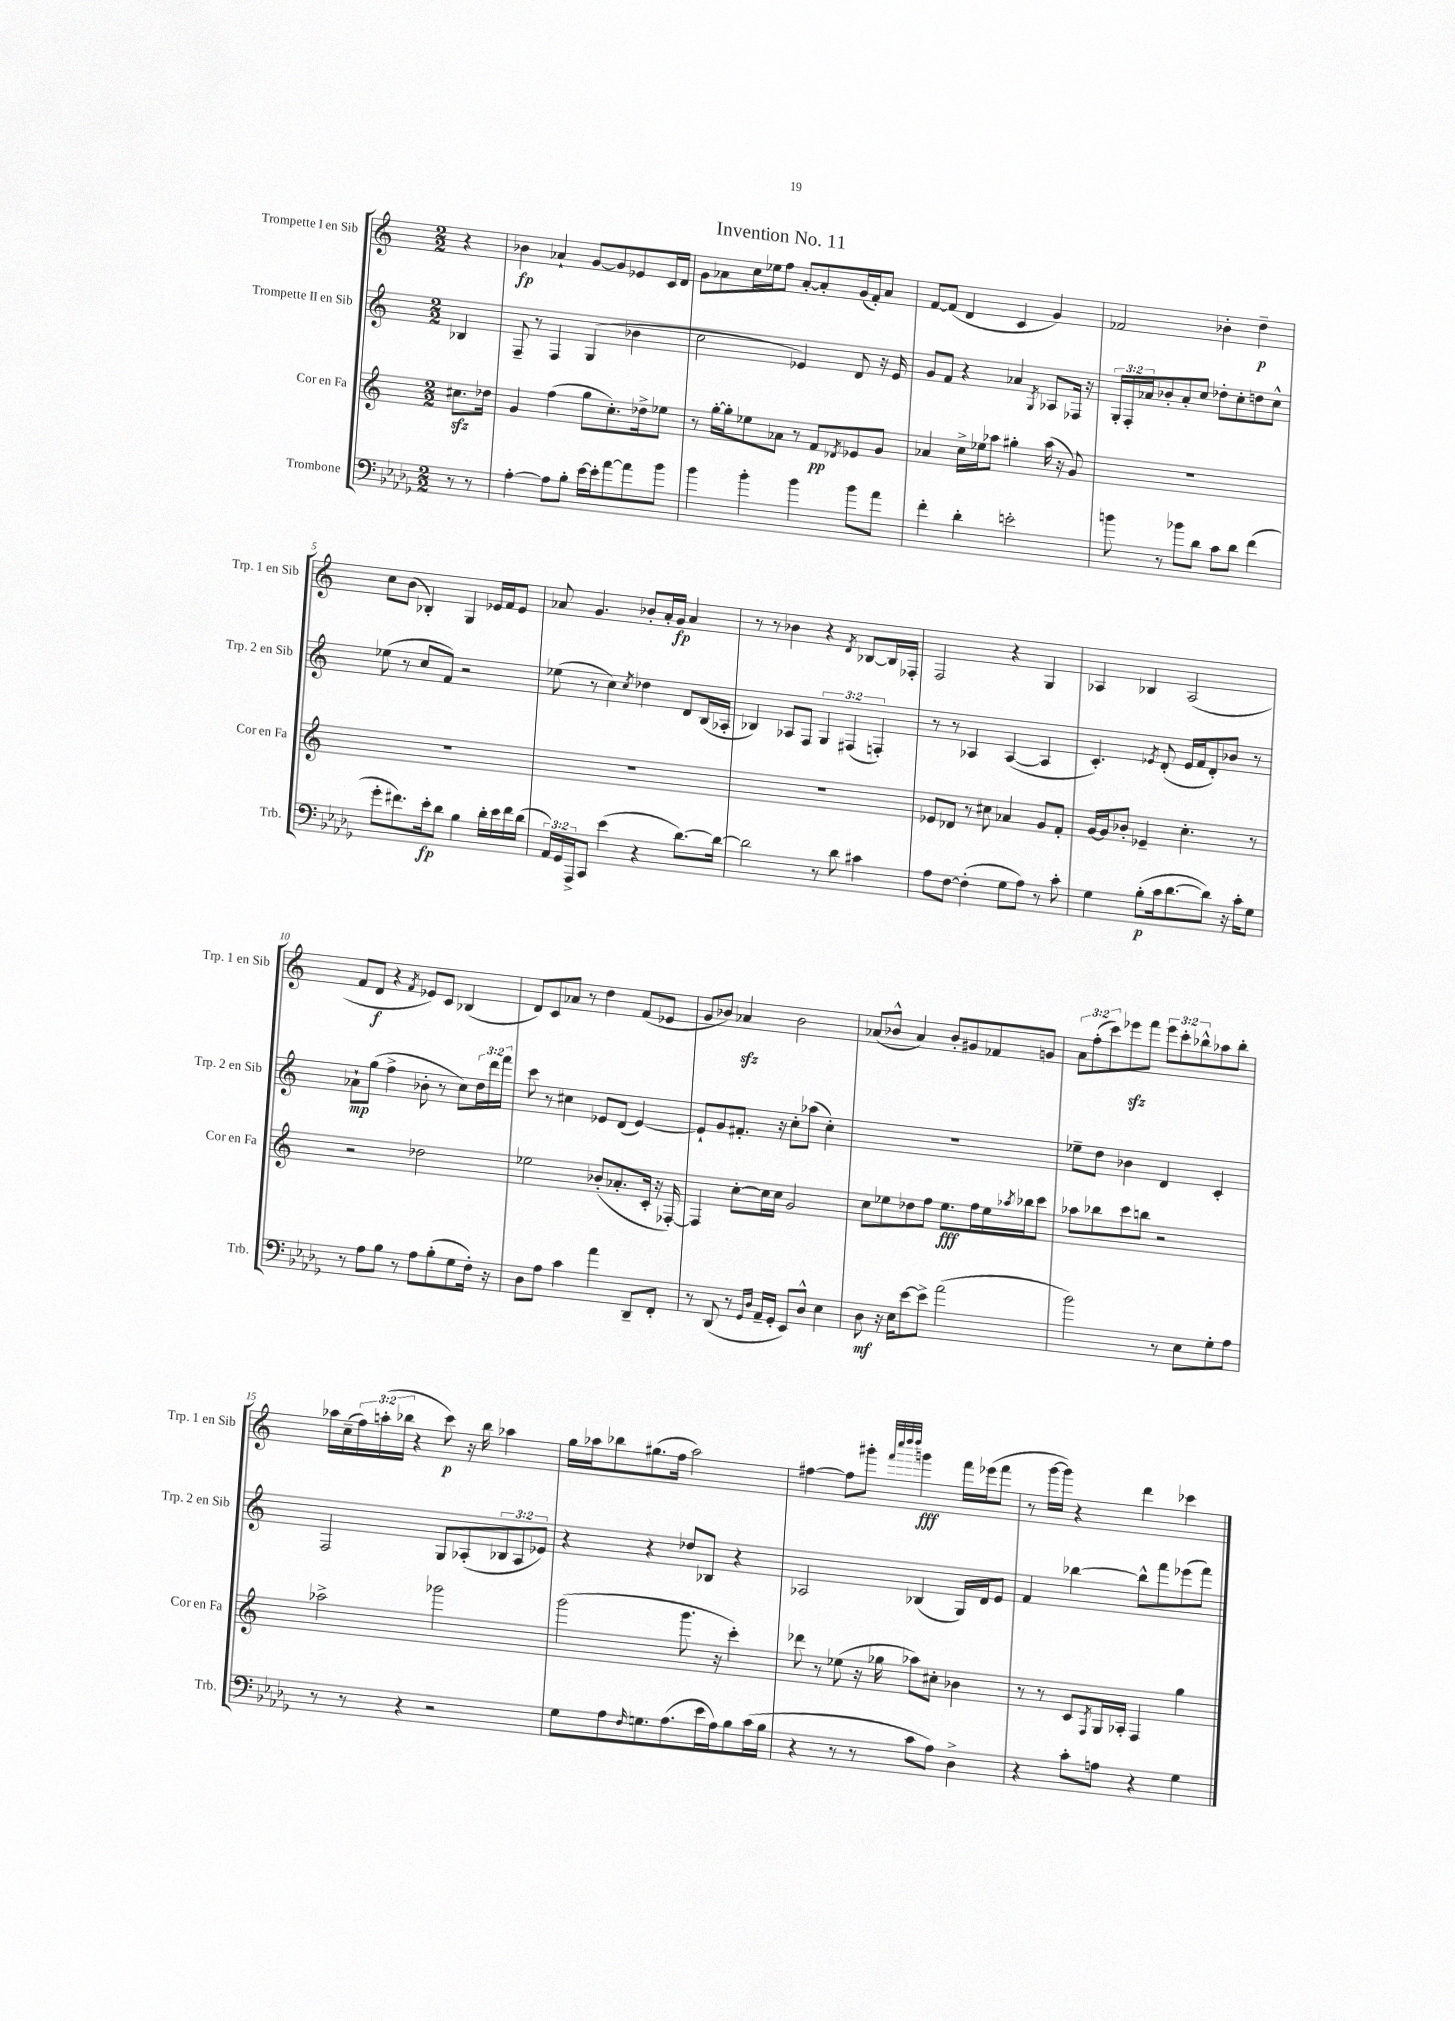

**kern	**dynam	**kern	**dynam	**kern	**dynam	**kern	**dynam
*part4	*part4	*part3	*part3	*part2	*part2	*part1	*part1
*staff4	*staff4	*staff3	*staff3	*staff2	*staff2	*staff1	*staff1
*I"Trombone	*	*I"Cor en Fa	*	*I"Trompette II en Sib	*	*I"Trompette I en Sib	*
*I'Trb.	*	*I'Cor en Fa	*	*I'Trp. 2 en Sib	*	*I'Trp. 1 en Sib	*
*clefF4	*	*clefG2	*	*clefG2	*	*clefG2	*
*k[b-e-a-d-g-]	*	*k[]	*	*k[]	*	*k[]	*
*M2/2	*	*M2/2	*	*M2/2	*	*M2/2	*
=	=	=	=	=	=	=	=
8r	.	8.cc#Xzz\L	.	4B-X/	.	4r	.
8r	.	.	.	.	.	.	.
.	.	16dd-X\Jk	.	.	.	.	.
=1	=1	=1	=1	=1	=1	=1	=1
[4A-'\	.	4g/	.	8F~/	.	4b-X\	fp
.	.	.	.	8r	.	.	.
8A-\L]	.	(4ff\	.	4F/	.	4a-X`/	.
8B-'\J	.	.	.	.	.	.	.
[16e-\LL	.	8gg\L	.	(4G/	.	[8g/L	.
16e-'\J]	.	.	.	.	.	.	.
[8a-\	.	8.cc'\)	.	.	.	8g/]	.
8a-\]	.	.	.	4b-X\	.	8e-X/	.
.	.	16dd-X^\k	.	.	.	.	.
8b-\J	.	8ee-X\J	.	.	.	16c/L	.
.	.	.	.	.	.	16d/JJ	.
=2	=2	=2	=2	=2	=2	=2	=2
4b-\	.	8r	.	2cc\	.	8g\L	.
.	.	[16gg'\LL	.	.	.	8a-X\	.
.	.	16gg'\J]	.	.	.	.	.
4b-'\	.	8ee-X\	.	.	.	16cc\L	.
.	.	.	.	.	.	16ee-X\J	.
.	.	8a-X\J	.	.	.	8ff\J	.
4b-\	.	8r	.	4e-X/)	.	[8a-'/L	.
.	.	8f/L	pp	.	.	8a-'/]	.
.	.	8qd-X/	.	.	.	.	.
8b-\L	.	8e-X/	.	8d/	.	(16g/L	.
.	.	.	.	.	.	16f'/J)	.
8a-\J	.	8g/J	.	16r	.	8a-/J	.
.	.	.	.	16e-/	.	.	.
=3	=3	=3	=3	=3	=3	=3	=3
4f'\	.	4a-X/	.	8g/L	.	[8f/L	.
.	.	.	.	8f/J	.	(8f/J]	.
4d-'\	.	16cc^\LL	.	4r	.	4d/	.
.	.	16ee-X\J	.	.	.	.	.
.	.	8aa-X\J	.	.	.	.	.
2en'\	.	4gg#X'\	.	4a-X/	.	4c/	.
.	.	.	.	8qG/	.	.	.
.	.	(16aa-\	.	8A-X/L	.	4g/)	.
.	.	16r	.	.	.	.	.
.	.	8g/)	.	16F-X/Jk	.	.	.
.	.	.	.	16r	.	.	.
=4	=4	=4	=4	=4	=4	=4	=4
8bn\	.	1r	.	24G'/LL	.	2f-X/	.
.	.	.	.	24F'/	.	.	.
.	.	.	.	24a-X/J	.	.	.
8r	.	.	.	8b-X'/	.	.	.
8b-X\L	.	.	.	8a-'/	.	.	.
8d-\J	.	.	.	8cc/J	.	.	.
8c\L	.	.	.	8dd-X'\L	.	4b-X'\	.
8d-\J	.	.	.	8cc'\	.	.	.
(4f\	.	.	.	8ddn\	.	4dd~\	p
.	.	.	.	8cc^^\J	.	.	.
!!LO:LB:g=z
=5	=5	=5	=5	=5	=5	=5	=5
8g-'\L	.	1r	.	(8ee-X\	.	8cc\L	.
8.f#X\)	.	.	.	8r	.	(8b\J	.
.	.	.	.	8cc/L	.	4B-X'/)	.
16e-'\k	fp	.	.	.	.	.	.
8d-\J	.	.	.	8f/J)	.	.	.
4B-\	.	.	.	2r	.	4G/	.
16d-'\LL	.	.	.	.	.	16e-X/LL	.
16e-\	.	.	.	.	.	16f/J	.
16f#\	.	.	.	.	.	8e-/J	.
(16d-\JJ	.	.	.	.	.	.	.
=6	=6	=6	=6	=6	=6	=6	=6
24AA-/LL)	.	1r	.	(8ee-X\	.	8a-X/	.
24GG-/	.	.	.	.	.	.	.
24AAA-^/J	.	.	.	.	.	.	.
8CC/J	.	.	.	8r	.	4.g/	.
(4e-\	.	.	.	4cc\)	.	.	.
.	.	.	.	8qcc/	.	.	.
4r	.	.	.	4dd-X\	.	8b-X'/L	.
.	.	.	.	.	.	16a-'/L	.
.	.	.	.	.	.	16g/JJ	fp
[8.d-\L)	.	.	.	8d/L	.	4a-/	.
.	.	.	.	(16B/L	.	.	.
16d-\Jk_	.	.	.	16A-X'/JJ	.	.	.
=7	=7	=7	=7	=7	=7	=7	=7
2d-\]	.	1r	.	4B-X/)	.	8r	.
.	.	.	.	.	.	8r	.
.	.	.	.	8A-X/L	.	4b-X\	.
.	.	.	.	8F/J	.	.	.
8r	.	.	.	6G/	.	4r	.
8d-\	.	.	.	.	.	.	.
.	.	.	.	(6F#X/	.	.	.
.	.	.	.	.	.	8qd/	.
4c#X\	.	.	.	.	.	[8B-X/L	.
.	.	.	.	6Fn'/)	.	.	.
.	.	.	.	.	.	16B-/L]	.
.	.	.	.	.	.	16F-X'/JJ	.
=8	=8	=8	=8	=8	=8	=8	=8
8A-\L	.	8e-X/L	.	8r	.	2F/	.
[8F\J	.	8d-X/J	.	8r	.	.	.
(4F'\]	.	8r	.	4A-X/	.	.	.
.	.	8cc#X\	.	.	.	.	.
8G-\L	.	4a-X/	.	([4A-/	.	4r	.
8A-\J)	.	.	.	.	.	.	.
8r	.	8g/L	.	4A-/]	.	4G/	.
8c'\	.	8f'/J	.	.	.	.	.
=9	=9	=9	=9	=9	=9	=9	=9
4G-\	.	[16g/LL	.	4.c'/)	.	4A-X/	.
.	.	16g/J]	.	.	.	.	.
.	.	8b-X'/J	.	.	.	.	.
(8B-'\L	p	4e-X~/	.	.	.	4B-X/	.
.	.	.	.	8qe-X/	.	.	.
16c\k	.	.	.	(8d'/	.	.	.
[8.d-\	.	.	.	.	.	.	.
.	.	4.cc'\	.	16e-/LL	.	(2A-/	.
.	.	.	.	16f/J	.	.	.
8d-\J])	.	.	.	8d'/)	.	.	.
16r	.	.	.	8b-X/J	.	.	.
16c'\KL	.	.	.	.	.	.	.
8G-\J	.	8r	.	8r	.	.	.
!!LO:LB:g=z
=10	=10	=10	=10	=10	=10	=10	=10
8r	.	2r	.	8a-X`\L	mp	8f/L	.
8A-\L	.	.	.	(8gg\J	.	8d/J	f
8B-\J	.	.	.	4ff^\	.	4r	.
8r	.	.	.	.	.	.	.
.	.	.	.	.	.	8qf/	.
8A-\L	.	2dd-X\	.	8b-X'\	.	8e-X/L)	.
(8B-'\	.	.	.	8r	.	8c/J	.
8G-\	.	.	.	8cc\L)	.	(4B-X/	.
16F'\Jk)	.	.	.	24dd\L	.	.	.
.	.	.	.	24ddd\	.	.	.
16r	.	.	.	.	.	.	.
.	.	.	.	24fff\JJ	.	.	.
=11	=11	=11	=11	=11	=11	=11	=11
8D-\L	.	2ee-X\	.	8ccc\	.	8d/L)	.
8A-\J	.	.	.	8r	.	8c/	.
4c\	.	.	.	4cc#X\	.	8a-X/J	.
.	.	.	.	.	.	8r	.
4a-\	.	(8b-X'/L	.	8e-X/L	.	4dd\	.
.	.	8.a-X'/	.	(8d/J	.	.	.
8DD-~/L	.	.	.	[4e-/)	.	(8f/L	.
.	.	16c'/Jk	.	.	.	.	.
8FF'/J	.	16r	.	.	.	8e-X/J	.
.	.	[16F-X'/)	.	.	.	.	.
=12	=12	=12	=12	=12	=12	=12	=12
8r	.	4F-/]	.	8e-`/L]	.	8g/L	.
(8DD-/	.	.	.	8g/	.	8b-X/J)	.
8r	.	[8cc'\L	.	8.f#X'/J	.	4a-Xzz/	.
16qqGG-/LL	.	.	.	.	.	.	.
16qqD-/JJ	.	.	.	.	.	.	.
16AA-~/LL	.	16cc\L]	.	.	.	.	.
16GG-'/JJ	.	16cc\JJ	.	16r	.	.	.
8EE-/L)	.	2g/	.	8cc'\L	.	2b-\	.
8D-^^/J	.	.	.	(8aa-X\J	.	.	.
4E-\	.	.	.	4cc'\)	.	.	.
=13	=13	=13	=13	=13	=13	=13	=13
8D-\	mf	8cc\L	.	1r	.	(8a-X/L	.
16r	.	8ee-X\	.	.	.	8b-X^^/J	.
16E-\KL	.	.	.	.	.	.	.
[8e-\	.	8dd-X\	.	.	.	4a-/)	.
8e-^\J]	.	8ff\J	.	.	.	.	.
(2a-\	.	8.ee-\L	fff	.	.	8b-'/L	.
.	.	.	.	.	.	8g#X/	.
.	.	16ff\L	.	.	.	.	.
.	.	16ee-\	.	.	.	8f-X/	.
.	.	8qaa-X/	.	.	.	.	.
.	.	16bb-X\J	.	.	.	.	.
.	.	8ccc\J	.	.	.	8gn/J	.
=14	=14	=14	=14	=14	=14	=14	=14
2b-\)	.	8aa-X\L	.	8ee-X~\L	.	12a\L	.
.	.	.	.	.	.	(12ff'\	.
.	.	8bb-X\	.	8dd\J	.	.	.
.	.	.	.	.	.	12ccc\)	.
.	.	8ccc\	.	4b-X\	.	8eee-Xzz\	.
.	.	8bbn\J	.	.	.	8fff\J	.
8r	.	2r	.	4d/	.	12eee-\L	.
.	.	.	.	.	.	12ccc'\	.
8E-\L	.	.	.	.	.	.	.
.	.	.	.	.	.	12bb-X^^\	.
8G-'\	.	.	.	4c'/	.	8aa-X\	.
8A-\J	.	.	.	.	.	8bb-'\J	.
!!LO:LB:g=z
=15	=15	=15	=15	=15	=15	=15	=15
8r	.	2aa-X^\	.	2F/	.	16aa-X\LL	.
.	.	.	.	.	.	(16cc~\	.
8r	.	.	.	.	.	24ff\)	.
.	.	.	.	.	.	(24aan'\	.
.	.	.	.	.	.	24bb-X\JJ	.
4r	.	.	.	.	.	4r	.
2r	.	2ggg-X\	.	8G/L	.	8ccc\)	p
.	.	.	.	(8A-X'/	.	16r	.
.	.	.	.	.	.	16bb-\	.
.	.	.	.	12B-X/	.	4aa-X\	.
.	.	.	.	12A-/	.	.	.
.	.	.	.	12e-X/J)	.	.	.
=16	=16	=16	=16	=16	=16	=16	=16
8G-\L	.	(2ggg\	.	4r	.	16gg\LL	.
.	.	.	.	.	.	16aa-X\J	.
8A-\	.	.	.	.	.	8bb-X\	.
16qqF/	.	.	.	.	.	.	.
8.Gn\	.	.	.	4r	.	(8.gg#X\	.
(8.A-\	.	.	.	.	.	16ff\Jk	.
.	.	8.ggg\	.	8dd-X/L	.	2aa-\)	.
16e-\L	.	.	.	8B-X/J	.	.	.
16A-\J)	.	16r	.	.	.	.	.
8B-\	.	4ccc'\)	.	4r	.	.	.
(16c\L	.	.	.	.	.	.	.
16B-\JJ	.	.	.	.	.	.	.
=17	=17	=17	=17	=17	=17	=17	=17
4r	.	8ddd-X\	.	2A-X/	.	[4ff#X\	.
.	.	8r	.	.	.	.	.
8r	.	(8ee-X\	.	.	.	8ff#\L]	.
8r	.	16r	.	.	.	8ggg#X'\J	.
.	.	16gg-X\	.	.	.	.	.
.	.	.	.	.	.	32qqfff/LLL	.
.	.	.	.	.	.	32qqcccc/	.
.	.	.	.	.	.	32qqdddd/	.
.	.	.	.	.	.	32qqdddd/JJJ	.
8c\L	.	8aa-X\L)	.	(4B-X/	.	4gggn\	fff
8A-\J)	.	8cc#X'\J	.	.	.	.	.
4D-^\	.	4b-X\	.	16G/LL)	.	16fff\LL	.
.	.	.	.	16d/J	.	(16eee-X\J	.
.	.	.	.	8e/J	.	8fff\J	.
=18	=18	=18	=18	=18	=18	=18	=18
4r	.	8r	.	4f/	.	8r	.
.	.	8r	.	.	.	[16ggg\LL	.
.	.	.	.	.	.	16ggg\JJ])	.
8c'\L	.	8c/L	.	[4bb-X\	.	4r	.
.	.	8qF/	.	.	.	.	.
8An\J	.	16G/L	.	.	.	.	.
.	.	16A-X'/JJ	.	.	.	.	.
4r	.	4F/	.	8bb-^^\L]	.	4ddd\	.
.	.	.	.	8fff\	.	.	.
4G-\	.	4gg\	.	(8eee-X\	.	4ccc-X\	.
.	.	.	.	8fff\J)	.	.	.
==	==	==	==	==	==	==	==
*-	*-	*-	*-	*-	*-	*-	*-
